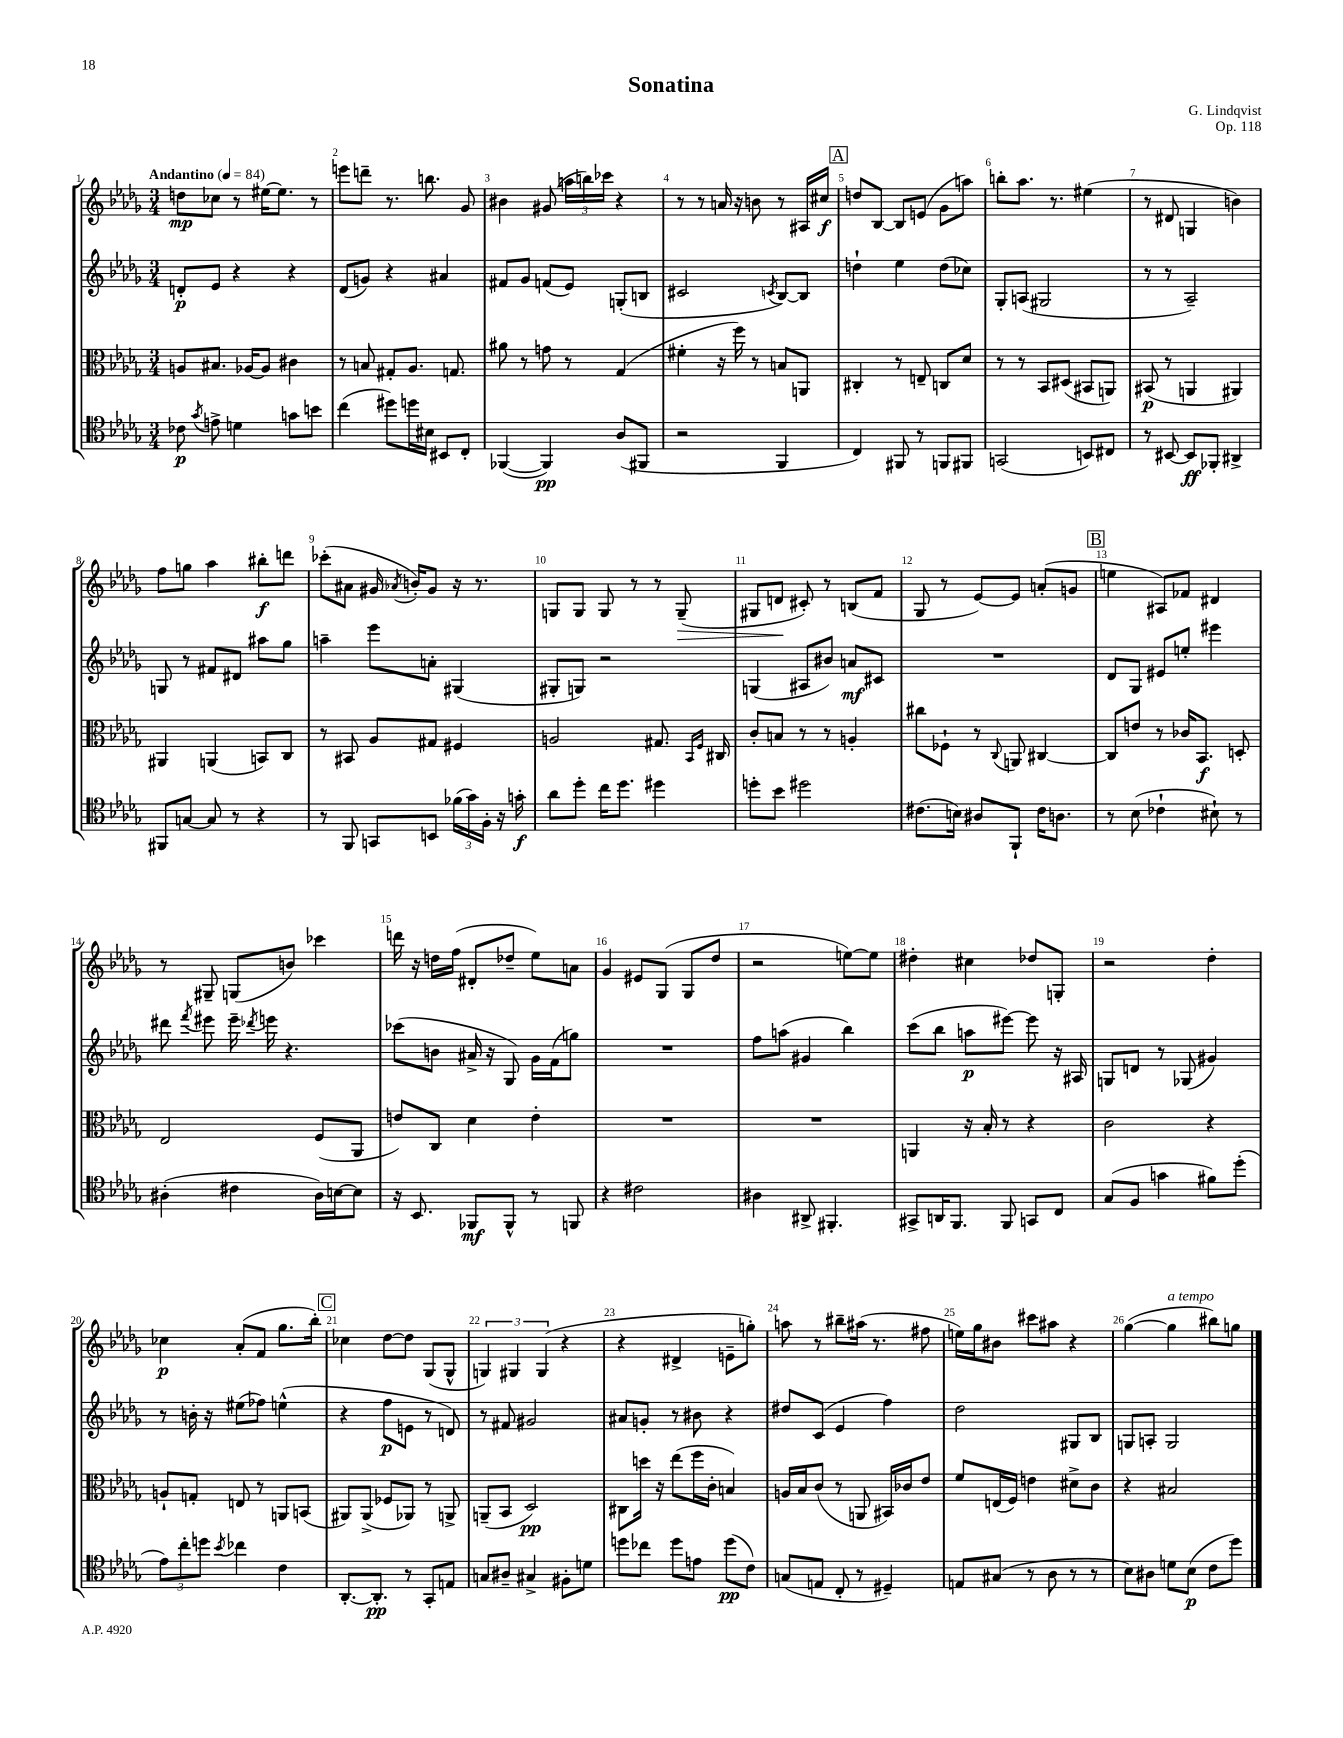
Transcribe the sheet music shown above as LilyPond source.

\header { title = "Sonatina" composer = "G. Lindqvist" opus = "Op. 118" }
<<
\new StaffGroup <<
\new Staff = "s0" {
    \clef treble \key des \major \numericTimeSignature \time 3/4 \tempo "Andantino" 4 = 84
    \autoBeamOff d''8[\mp ces''8] r8 eis''16[~ eis''8.] r8 |
    e'''8[ d'''8]-- r8. b''8. ges'8 |
    bis'4 gis'8( \tuplet 3/2 { a''16[ b''16) ces'''16] } r4 |
    r8 r8 a'16 r16 b'8 r8 ais16[ cis''16]\f |
    \mark \markup { \box "A" } d''8[ bes8]~ bes8[ e'8]( ges'8[ a''8]) |
    b''8[-. aes''8.] r8. eis''4( |
    r8 dis'8 g4 b'4) |
    f''8[ g''8] aes''4 bis''8[-.\f d'''8] |
    ces'''8[-.( ais'8] gis'16 \acciaccatura { aes'8 } b'16[-.) gis'8] r16 r8. |
    g8[ g8] g8 r8 r8 g8--\>( |
    gis8[ d'8]\! cis'8-.) r8 b8[( f'8] |
    ges8 r8 ees'8[~) ees'8] a'8[-.( g'8] |
    \mark \markup { \box "B" } e''4 ais8[) fes'8] dis'4 |
    r8 gis8-- g8[( b'8]) ces'''4 |
    d'''16 r16 d''16[ f''16]( dis'8[-. des''8]-- ees''8[) a'8] |
    ges'4 eis'8[ ges8]( ges8[ des''8] |
    r2 e''8[~) e''8] |
    dis''4-. cis''4 des''8[ g8]-. |
    r2 des''4-. |
    ces''4\p aes'8[-.( f'8] ges''8.[ bes''16]-.) |
    \mark \markup { \box "C" } ces''4 des''8[~ des''8] ges8[( ges8]-^ |
    \tuplet 3/2 { g4) gis4 gis4( } r4 |
    r4 dis'4-> e'8[-- g''8]-.) |
    a''8 r8 bis''8[-- ais''16]( r8. fis''8 |
    e''16[) ges''16 bis'8] cis'''8[ ais''8] r4 |
    ges''4~( ges''4^\markup { \italic "a tempo" } bis''8[) g''8] \bar "|." |
}
\new Staff = "s1" {
    \clef treble \key des \major \numericTimeSignature \time 3/4
    \autoBeamOff d'8[-.\p ees'8] r4 r4 |
    des'8[( g'8]) r4 ais'4 |
    fis'8[ ges'8] f'8[( ees'8]) g8[-.( b8] |
    cis'2 \acciaccatura { c'8 } bes8[~) bes8] |
    \mark \markup { \box "A" } d''4-! ees''4 d''8[( ces''8]) |
    ges8[-. a8]( gis2 |
    r8 r8 aes2--) |
    g8 r8 fis'8[ dis'8] ais''8[ ges''8] |
    a''4-- ees'''8[ a'8]-. gis4( |
    gis8[-. g8]) r2 |
    g4( ais8[ bis'8]) a'8[\mf cis'8] |
    R2. |
    \mark \markup { \box "B" } des'8[ ges8] eis'8[ e''8]-. eis'''4 |
    dis'''8 \acciaccatura { f'''8 } eis'''8 eis'''16-- \acciaccatura { des'''8 } e'''16 r4. |
    ces'''8[( b'8] ais'16-> r16 ges8) ges'16[ f'16( g''8]) |
    R2. |
    f''8[ a''8]( gis'4 bes''4) |
    c'''8[( bes''8] a''8[\p eis'''8]~) eis'''8 r16 ais16 |
    g8[ d'8] r8 ges8( gis'4) |
    r8 b'16-. r16 eis''8[( fes''8]) e''4-^( |
    \mark \markup { \box "C" } r4 f''8[\p e'8] r8 d'8) |
    r8 fis'8 gis'2 |
    ais'8[ g'8]-. r8 bis'8 r4 |
    dis''8[ c'8]( ees'4 f''4) |
    des''2 gis8[ bes8] |
    g8[ a8]-. g2 \bar "|." |
}
\new Staff = "s2" {
    \clef alto \key des \major \numericTimeSignature \time 3/4
    \autoBeamOff a8[ bis8.] aes16[~ aes8] cis'4 |
    r8 b8 gis8[-. aes8.] g8. |
    ais'8 r8 g'8 r8 ges4( |
    fis'4-. r16 f''16) r8 b8[ a,8] |
    \mark \markup { \box "A" } cis4-. r8 e8-- c8[ des'8] |
    r8 r8 bes,8[ dis8]( bis,8[ a,8]) |
    bis,8\p( r8 a,4 ais,4) |
    ais,4 a,4( b,8[) c8] |
    r8 bis,8 aes8[ gis8] fis4 |
    a2 gis8. \grace { bes,16[ f16] } cis16 |
    c'8[-. b8] r8 r8 a4-. |
    cis''8[ fes8]-! r8 \appoggiatura { c8 } a,8 cis4~ |
    \mark \markup { \box "B" } cis8[ e'8] r8 ces'16[ bes,8.]\f d8-. |
    ees2 f8[( aes,8] |
    e'8[) c8] des'4 e'4-. |
    R2. |
    R2. |
    a,4 r16 bes16-. r8 r4 |
    c'2 r4 |
    a8[-! g8]-. e8 r8 a,8[ b,8]( |
    \mark \markup { \box "C" } ais,8[) ais,8]->( fes8[ aes,8]) r8 a,8-> |
    a,8[--( bes,8] des2\pp) |
    cis8[ d''16] r16 ees''8[( f''16 c'16]-. b4) |
    a16[ bes16 c'8]( r8 a,8 bis,16[) ces'16 ees'8] |
    f'8[ e16( f16]) e'4 dis'8[-> c'8] |
    r4 bis2 \bar "|." |
}
\new Staff = "s3" {
    \clef tenor \key des \major \numericTimeSignature \time 3/4
    \autoBeamOff ces'8\p \acciaccatura { ges'8 } e'8-> d'4 g'8[ b'8] |
    c''4( dis''8[) d''16 bis16] bis,8[ c8]-. |
    fes,4~( fes,4\pp) aes8[( fis,8] |
    r2 f,4 |
    \mark \markup { \box "A" } c4) fis,8 r8 f,8[ fis,8] |
    g,2( b,8[) cis8] |
    r8 bis,8~ bis,8[\ff fes,8]-. ais,4-> |
    fis,8[ g8]~ g8 r8 r4 |
    r8 f,8 g,8[ b,8] \tuplet 3/2 { fes'16[( ges'16) f16]-. } r16 g'16-.\f |
    aes'8[ des''8]-. c''16[ des''8.] dis''4 |
    d''8[-. bes'8] dis''2 |
    cis'8.[( b16]) ais8[ f,8]-! cis'16[ a8.] |
    \mark \markup { \box "B" } r8 bes8( ces'4-! bis8-!) r8 |
    ais4-.( cis'4 ais16[) b16~ b8] |
    r16 bes,8. fes,8[\mf fes,8]-^ r8 f,8 |
    r4 cis'2 |
    ais4 ais,8-> fis,4.-. |
    gis,8[-> a,16 f,8.] f,8 g,8[ c8] |
    ges8[( f8] g'4 fis'8[) des''8]-.( |
    \tuplet 3/2 { ees'8[) c''8-. d''8] } \acciaccatura { bes'8 } ces''4 c'4 |
    \mark \markup { \box "C" } aes,8.[~-. aes,8.]-.\pp r8 ges,8[-. e8] |
    g8[ ais8]-- gis4-> fis8[-. d'8] |
    d''8[ ces''8] d''8[ e'8] d''8[\pp( c'8]) |
    g8[( e8] c8-. r8 dis4--) |
    e8[ gis8]( r8 aes8 r8 r8 |
    bes8[) ais8] d'8[ bes8]\p( c'8[ des''8]) \bar "|." |
}
>>
>>
\layout { \context { \Score \override BarNumber.break-visibility = ##(#f #t #t) barNumberVisibility = #all-bar-numbers-visible } }
